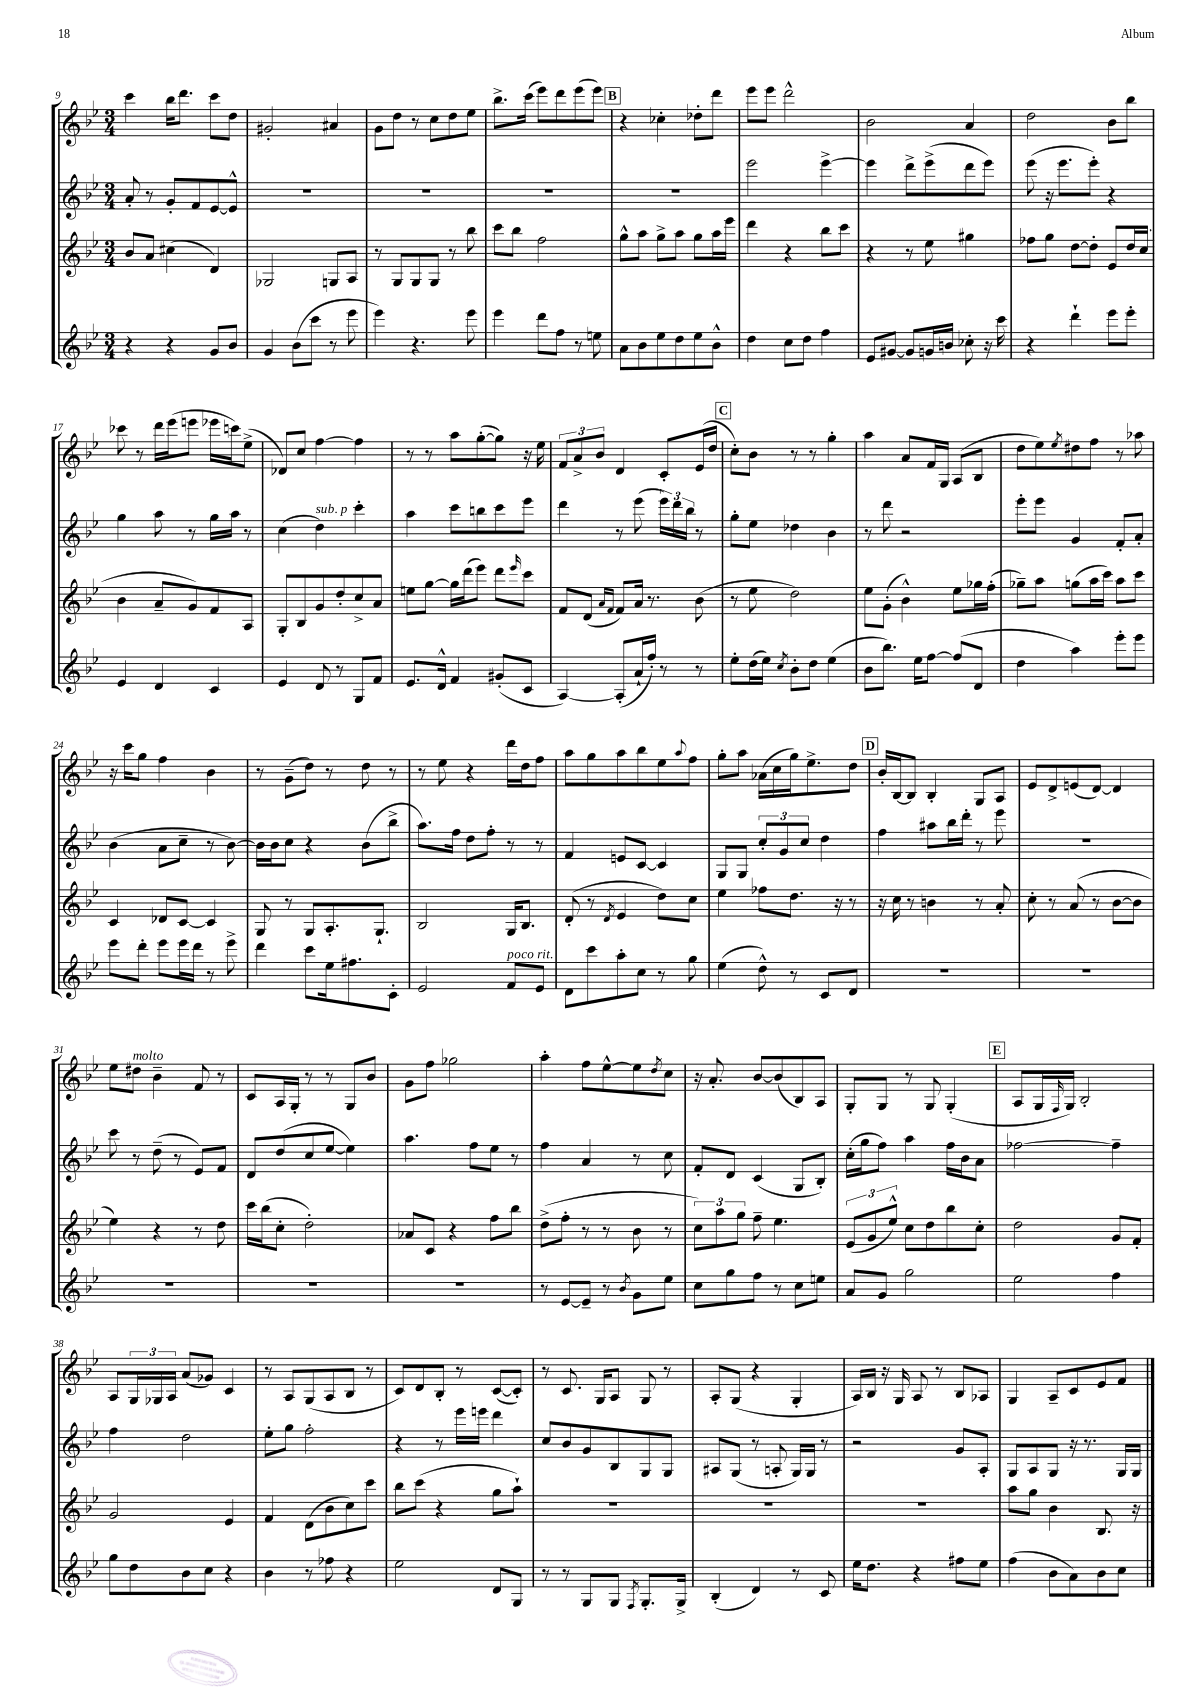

**kern	**kern	**kern	**kern
*part4	*part3	*part2	*part1
*staff4	*staff3	*staff2	*staff1
*clefG2	*clefG2	*clefG2	*clefG2
*k[b-e-]	*k[b-e-]	*k[b-e-]	*k[b-e-]
*M3/4	*M3/4	*M3/4	*M3/4
=9	=9	=9	=9
4r	8b-/L	8a'/	4ccc\
.	8a/J	8r	.
4r	(4cc#X\	8g'/L	16bb-\KL
.	.	.	8.ddd\J
.	.	8f/	.
8g/L	4d/)	[8e-/	8ccc\L
8b-/J	.	8e-^^/J]	8dd\J
=10	=10	=10	=10
4g/	2G-X/	2.r	2g#X'/
(8b-\L	.	.	.
8ccc\J	.	.	.
8r	8Gn/L	.	4a#X/
8eee-\	8A/J	.	.
=11	=11	=11	=11
4eee-\)	8r	2.r	8g\L
.	8G/L	.	8dd\J
4.r	8G/	.	8r
.	8G/J	.	8cc\L
.	8r	.	8dd\
8eee-\	8bb-\	.	8ee-\J
=12	=12	=12	=12
4eee-\	8ccc\L	2.r	8.bb-^\L
.	8bb-\J	.	.
.	.	.	(16ccc\Jk
8ddd\L	2ff\	.	8eee-\L)
8ff\J	.	.	8ddd\
8r	.	.	(8eee-\
8een\	.	.	8eee-\J)
!!LO:REH:place=s1:t=B
=13	=13	=13	=13
8a\L	8gg^^\L	2.r	4r
8b-\	8aa\J	.	.
8ee-\	8gg^\L	.	4cc-X'\
8dd\	8aa\J	.	.
8ee-\	8gg\L	.	8dd-X'\L
8b-^^\J	16aa\L	.	8ddd\J
.	16eee-\JJ	.	.
=14	=14	=14	=14
4dd\	4ddd\	2eee-\	8eee-\L
.	.	.	8eee-\J
8cc\L	4r	.	2ddd^^\
8dd\J	.	.	.
4ff\	8bb-\L	[4eee-^\	.
.	8ccc\J	.	.
=15	=15	=15	=15
8e-/L	4r	4eee-\]	2b-\
[8g#X/J	.	.	.
8g#/L]	8r	8ddd^\L	.
16gn/L	8ee-\	(8eee-^\	.
16bn/JJ	.	.	.
8cc-X'\	4gg#X\	8ddd\	4a/
16r	.	8eee-\J)	.
16ccc\	.	.	.
=16	=16	=16	=16
4r	8ff-X\L	(8eee-\	2dd\
.	8gg\J	16r	.
.	.	8.eee-\L	.
4ddd`\	[8dd\L	.	.
.	8dd'\J]	8eee-'\J)	.
8eee-\L	8e-/L	4r	8b-\L
8eee-'\J	16dd/L	.	8bb-\J
.	(16cc/JJ	.	.
!!LO:LB:g=z
=17	=17	=17	=17
4e-/	4b-\	4gg\	8ccc-X\
.	.	.	8r
4d/	8a~/L	8aa\	16ddd\LL
.	.	.	(16eee-\J
.	8g/)	8r	8eeen\J
4c/	8f/	16gg\LL	16eee-X\LL
.	.	16aa\JJ	16cccn\J)
.	8A/J	8r	(8ee-^\J
=18	=18	=18	=18
4e-/	8G'/L	(4cc\	8d-X/L)
.	8B-/	.	8cc/J
!	!	!LO:TX:a:i:t=sub. p	!
8d/	8g/	4dd\)	[4ff\
8r	8dd'/	.	.
8G/L	8cc^/	4ccc'\	4ff\]
8f/J	8a/J	.	.
=19	=19	=19	=19
8.e-/L	8een\L	4aa\	8r
.	[8gg\J	.	8r
16d^^/Jk	.	.	.
4f/	16gg\LL]	8ccc\L	8aa\L
.	(16ddd\J	.	.
.	8eee-\J)	8bbn\	([8gg'\
(8g#X'/L	8ddd\L	8ccc\	8gg\J])
.	16qqeee-/	.	.
8c/J	8ccc\J	8eee-\J	16r
.	.	.	16ee-\
=20	=20	=20	=20
[4A/)	8f/L	4ddd\	12f/L
.	.	.	12a^/
.	(8d/J	.	.
.	.	.	12b-/J
.	16qqa/LL	.	.
.	16qqf/JJ	.	.
(8A'/L]	8f/L)	8r	4d/
16a`/L	16a/Jk	(8eee-\	.
16ff'/JJ)	8.r	.	.
8r	.	24eee-\LL)	8c'/L
.	.	24ddd\	.
.	.	24bb-\JJ	.
8r	(8b-\	8r	(16e-/L
.	.	.	16dd/JJ
!!LO:REH:place=s1:t=C
=21	=21	=21	=21
8ee-'\L	8r	8gg'\L	8cc'\L)
(16dd\L	8ee-\	8ee-\J	8b-\J
16ee-\JJ)	.	.	.
8qcc/	.	.	.
8b-'\L	2dd\)	4dd-X\	8r
8dd\J	.	.	8r
(4ee-\	.	4b-\	4gg'\
=22	=22	=22	=22
8b-\L	8ee-\L	8r	4aa\
8.bb-\J)	(8g'\J	8ddd\	.
.	4b-^^\)	2r	8a/L
16ee-\KL	.	.	.
[8ff\J	.	.	16f/L
.	.	.	16G/JJ
(8ff/L]	8ee-\L	.	(8A/L
8d/J	16gg-X\L	.	8B-/J
.	(16ff'\JJ	.	.
=23	=23	=23	=23
4dd\	8gg-X~\L)	8eee-'\L	8dd\L
.	8aa\J	8eee-\J	8ee-\)
.	.	.	8qee-/
4aa\)	(8ggn\L	4g/	8dd#X\
.	16aa\L	.	8ff\J
.	16ccc\JJ)	.	.
8eee-'\L	8aa\L	8f'/L	8r
8eee-\J	8ccc\J	8a'/J	8aa-X\
!!LO:LB:g=z
=24	=24	=24	=24
8eee-\L	4c/	(4b-\	16r
.	.	.	16ccc\KL
8ddd'\J	.	.	8gg\J
8eee-\L	8d-X/L	8a\L	4ff\
16eee-\L	[8c/J	8cc~\J	.
16ddd\JJ	.	.	.
8r	4c/]	8r	4b-\
8eee-^\	.	[8b-\)	.
=25	=25	=25	=25
4ddd\	8G/	16b-\LL]	8r
.	.	16b-\J	.
.	8r	8cc\J	(8g~\L
8ccc\L	8G/L	4r	8dd\J)
16ee-\k	8.A'/	.	8r
8.ff#X\	.	.	.
.	.	(8b-\L	8dd\
.	8.G`/J	.	.
8c'\J	.	8bb-^\J	8r
=26	=26	=26	=26
2e-/	2B-/	8.aa\L)	8r
.	.	.	8ee-\
.	.	16ff\Jk	.
.	.	8dd\L	4r
.	.	8ff'\J	.
!LO:TX:a:i:t=poco rit.	!	!	!
8f/L	16G/KL	8r	16ddd\LL
.	8.B-/J	.	16dd\J
8e-/J	.	8r	8ff\J
=27	=27	=27	=27
8d\L	(8d'/	4f/	8aa\L
8ccc\	8r	.	8gg\
.	8qd/	.	.
8aa'\	4e-/	8en/L	8aa\
8cc\J	.	[8c/J	8bb-\
8r	8dd\L)	4c/]	8ee-\
.	.	.	8qqaa/
8gg\	8cc\J	.	8ff\J
=28	=28	=28	=28
(4ee-\	4ee-\	8G/L	8gg'\L
.	.	8G/J	8aa\J
8dd^^\)	8ff-X\L	12cc'/L	(16a-X\LL
.	.	.	16cc\
.	.	12g/	.
8r	8.dd\J	.	16gg\J)
.	.	12cc/J	.
.	.	.	8.ee-^\
8c/L	.	4dd\	.
.	16r	.	.
8d/J	8r	.	8dd\J
!!LO:REH:place=s1:t=D
=29	=29	=29	=29
2.r	16r	4ff\	16b-'/LL
.	16cc\	.	[16B-/J
.	8r	.	8B-/J]
.	4bn\	8aa#X\L	4B-'/
.	.	16bb-\L	.
.	.	16ddd'\JJ	.
.	8r	8r	8G/L
.	8a'/	8eee-\	8A/J
=30	=30	=30	=30
2.r	8cc'\	2.r	8e-/L
.	8r	.	8d^/
.	(8a/	.	(8en/
.	8r	.	[8d/J)
.	[8b-\L	.	4d/]
.	8b-\J]	.	.
!!LO:LB:g=z
=31	=31	=31	=31
2.r	4ee-\)	8ccc\	8ee-\L
!	!	!	!LO:TX:a:i:t=molto
.	.	8r	8dd#X\J
.	4r	(8dd~\	4b-~\
.	.	8r	.
.	8r	8e-/L)	8f/
.	8dd\	8f/J	8r
=32	=32	=32	=32
2.r	16ccc\LL	8d/L	8c/L
.	(16bb-\J	.	.
.	8cc'\J	(8dd/	16A/L
.	.	.	16G'/JJ
.	2dd'\)	8cc/	8r
.	.	[8ee-/J	8r
.	.	4ee-\])	8G/L
.	.	.	8b-/J
=33	=33	=33	=33
2.r	8a-X/L	4.aa\	8g\L
.	8c/J	.	8ff\J
.	4r	.	2gg-X\
.	.	8ff\L	.
.	8ff\L	8ee-\J	.
.	8bb-\J	8r	.
=34	=34	=34	=34
8r	(8dd^\L	4ff\	4aa'\
[8e-/L	8ff'\J	.	.
8e-~/J]	8r	4a/	8ff\L
8r	8r	.	[8ee-^^\
8qb-/	.	.	.
8g\L	8b-\	8r	8ee-\]
.	.	.	8qdd/
8ee-\J	8r	8cc\	8cc\J
=35	=35	=35	=35
8cc\L	12cc\L)	8f'/L	16r
.	.	.	8.a'/
.	12aa\	.	.
8gg\	.	8d/J	.
.	12gg\J	.	.
8ff\J	8ff~\	(4c/	[8b-/L
8r	4.ee-\	.	(8b-/]
8cc\L	.	8G/L	8B-/)
8een\J	.	8B-'/J)	8A/J
=36	=36	=36	=36
8a/L	(12e-/L	(16cc'\LL	8G'/L
.	.	16gg\J	.
.	12g/	.	.
8g/J	.	8ff\J)	8G/J
.	12ee-^^/J)	.	.
2gg\	8cc\L	4aa\	8r
.	8dd\	.	8G/
.	8bb-\	16ff\LL	(4G'/
.	.	16b-\J	.
.	8cc'\J	8a\J	.
!!LO:REH:place=s1:t=E
=37	=37	=37	=37
2ee-\	2dd\	[2ff-X\	8A/L
.	.	.	16G/L
.	.	.	16qqF/
.	.	.	16G/JJ)
.	.	.	2B-'/
4ff\	8g/L	4ff-~\]	.
.	8f'/J	.	.
!!LO:LB:g=z
=38	=38	=38	=38
8gg\L	2g/	4ff\	8A/L
8dd\	.	.	24G/L
.	.	.	24G-X/
.	.	.	24A/JJ
8b-\	.	2dd\	(8a/L
8cc\J	.	.	8g-X/J)
4r	4e-/	.	4c/
=39	=39	=39	=39
4b-\	4f/	8ee-'\L	8r
.	.	8gg\J	8A/L
8r	(8d\L	2ff'\	(8G/
8ff-X\	8b-\	.	8A/
4r	8cc\)	.	8B-/J
.	8ccc\J	.	8r
=40	=40	=40	=40
2ee-\	8bb-\L	4r	8c/L)
.	(8ccc\J	.	8d/
.	4r	8r	8B-'/J
.	.	16eee-\LL	8r
.	.	16eeen\JJ	.
8d/L	8gg\L	4ddd\	([8c/L
8G/J	8aa`\J)	.	8c'/J])
=41	=41	=41	=41
8r	2.r	8cc/L	8r
8r	.	8b-/	8.c/
8G/L	.	8g/	.
.	.	.	16G/KL
8G/J	.	8B-/	8A/J
8qF/	.	.	.
8.G'/L	.	8G/	8G/
.	.	8G/J	8r
16G^/Jk	.	.	.
=42	=42	=42	=42
(4B-'/	2.r	8A#X/L	8A'/L
.	.	(8G/J	(8G/J
4d/)	.	8r	4r
.	.	8An'/	.
8r	.	16G/LL)	4G'/
.	.	16G/JJ	.
8c/	.	8r	.
=43	=43	=43	=43
16ee-\KL	2.r	2r	16A/LL)
8.dd\J	.	.	16B-/JJ
.	.	.	16r
.	.	.	16G/
4r	.	.	8A/
.	.	.	8r
8ff#X\L	.	8g/L	8B-/L
8ee-\J	.	8A'/J	8A-X/J
=44	=44	=44	=44
(4ff\	8aa\L	8G/L	4G/
.	8gg\J	8A/	.
8b-\L	4b-\	8G/J	8A~/L
8a\)	.	16r	8c/
.	.	8.r	.
8b-\	8.B-/	.	8e-/
8cc\J	.	16G/LL	8f/J
.	16r	16G/JJ	.
==	==	==	==
*-	*-	*-	*-
